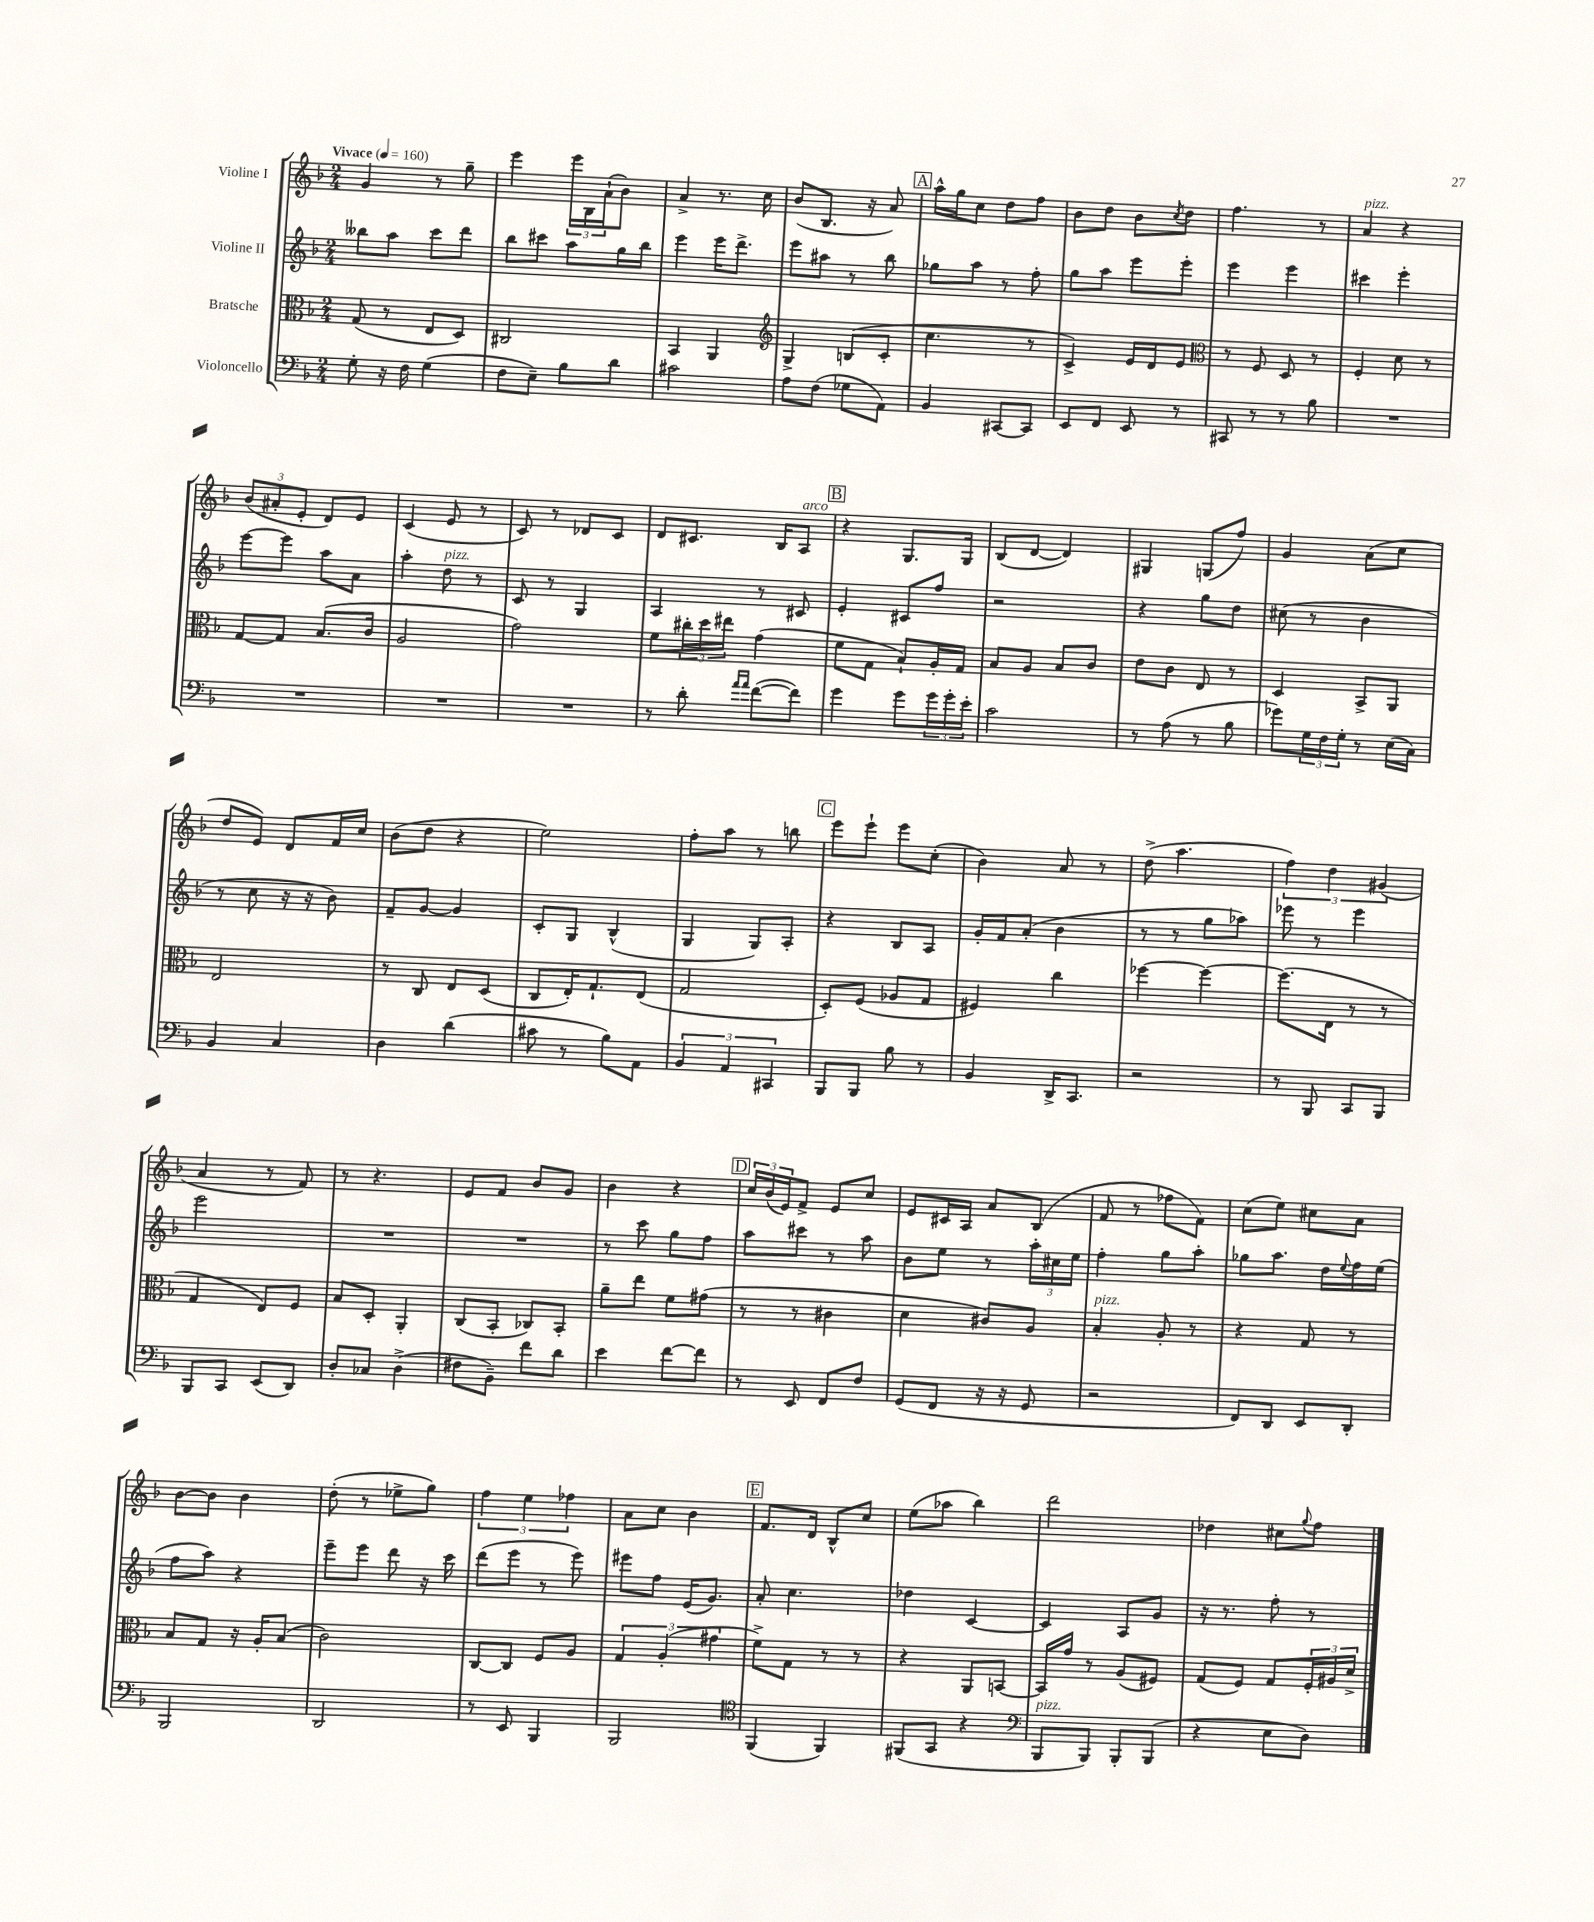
<<
\new StaffGroup <<
\new Staff = "s0" \with { instrumentName = "Violine I" } {
    \clef treble \key f \major \numericTimeSignature \time 2/4 \tempo "Vivace" 4 = 160
    g'4 r8 g''8-- |
    e'''4 \tuplet 3/2 { e'''16 bes16 a'16-!( } bes'8) |
    a'4-> r8. c''16 |
    bes'8( bes8. r16 a'8) |
    \mark \markup { \box "A" } a''16-^ g''16 c''8 d''8 f''8 |
    bes'8 d''8 bes'8 \acciaccatura { c''8 } d''8 |
    f''4. r8 |
    a'4^\markup { \italic "pizz." } r4 |
    \tuplet 3/2 { bes'8( ais'8-. e'8-. } d'8) e'8 |
    c'4( e'8 r8 |
    c'8) r8 des'8 c'8 |
    d'8 cis'8. bes16 a8^\markup { \italic "arco" } |
    \mark \markup { \box "B" } r4 g8. g16 |
    bes8( d'8~ d'4) |
    gis4 g8( f''8) |
    g'4 a'8( c''8 |
    d''8 e'8) d'8 f'16 c''16 |
    bes'8( d''8 r4 |
    e''2) |
    f''8-. a''8 r8 b''8 |
    \mark \markup { \box "C" } e'''8 e'''8-! e'''8 c''8-.( |
    bes'4) a'8 r8 |
    d''8->( a''4. |
    \tuplet 3/2 { f''4) d''4 gis'4( } |
    a'4 r8 f'8) |
    r8 r4. |
    e'8 f'8 bes'8 g'8 |
    bes'4 r4 |
    \mark \markup { \box "D" } \tuplet 3/2 { c''16 bes'16( e'16) } f'8-> e'8 c''8 |
    e'8 cis'16 a16 a'8 bes8( |
    f'8 r8 fes''8 f'8) |
    c''8( e''8) cis''8 a'8 |
    bes'8~ bes'8 bes'4 |
    d''8-.( r8 ees''8-> g''8) |
    \tuplet 3/2 { f''4 e''4 fes''4 } |
    a'8 c''8 bes'4 |
    \mark \markup { \box "E" } f'8. d'16 bes8-^ c''8 |
    e''8( aes''8 bes''4) |
    d'''2 |
    des''4 cis''8 \appoggiatura { g''8 } f''8 \bar "|." |
}
\new Staff = "s1" \with { instrumentName = "Violine II" } {
    \clef treble \key f \major \numericTimeSignature \time 2/4
    beses''8 a''8 c'''8 d'''8 |
    bes''8 cis'''8 a''8 g''16 bes''16 |
    e'''4 e'''16 d'''8.-> |
    e'''8 ais''8 r8 bes''8 |
    \mark \markup { \box "A" } ges''8 a''8 r8 f''8-. |
    g''8 a''8 e'''8 e'''8-. |
    e'''4 e'''4 |
    cis'''4 e'''4-. |
    e'''8~ e'''8 a''8 a'8 |
    a''4-. d''8^\markup { \italic "pizz." } r8 |
    c'8 r8 g4 |
    a4 r8 cis'8 |
    \mark \markup { \box "B" } e'4-. cis'8 f''8 |
    r2 |
    r4 g''8 d''8 |
    cis''8( r8 bes'4 |
    r8 c''8 r16 r16 bes'8) |
    f'8-- g'8~ g'4 |
    c'8-. g8 bes4-^( |
    g4 g8) a8-. |
    \mark \markup { \box "C" } r4 bes8 a8 |
    g'16-. f'16 a'8-.( bes'4 |
    r8 r8 g''8 aes''8) |
    ees'''8 r8 ees'''4 |
    e'''2 |
    R2 |
    R2 |
    r8 c'''8 g''8 f''8 |
    \mark \markup { \box "D" } a''8 cis'''8 r8 a''8 |
    bes'8 e''8 r8 \tuplet 3/2 { a''16-. cis''16 e''16 } |
    f''4-. g''8 a''8-. |
    ges''8 a''8. d''16 \appoggiatura { e''8 } f''16 e''16( |
    f''8 a''8) r4 |
    e'''8-- e'''8 d'''8 r16 c'''16 |
    d'''8( e'''8 r8 e'''8) |
    eis'''8 f''8 e'16( g'8.) |
    \mark \markup { \box "E" } a'8-. c''4. |
    des''4 c'4~ |
    c'4 a8 g'8 |
    r16 r8. f''8-. r8 \bar "|." |
}
\new Staff = "s2" \with { instrumentName = "Bratsche" } {
    \clef alto \key f \major \numericTimeSignature \time 2/4
    g8( r8 e8 d8) |
    cis2 |
    bes,4 a,4 |
    \clef treble g4-> b8( c'8-. |
    \mark \markup { \box "A" } c''4. r8 |
    c'4->) e'16 d'16 e'8 |
    \clef alto r8 f8 d8 r8 |
    f4-. d'8 r8 |
    g8~ g8 bes8.( c'16 |
    a2 |
    g'2) |
    f'8 \tuplet 3/2 { cis''16-. d''16 eis''16 } g'4( |
    \mark \markup { \box "B" } f'8 g8 bes8-!) a16-. g16 |
    bes8 a8 bes8 c'8 |
    e'8 c'8 e8 r8 |
    d4 bes,8-> a,8 |
    e2 |
    r8 c8 e8 d8( |
    c8 e16-.) g8.-! e8( |
    g2 |
    \mark \markup { \box "C" } d8-.) f8( aes8 g8 |
    fis4) c''4 |
    fes''4~ fes''4~ |
    fes''8.( e16 r8 r8 |
    g4 e8) f8 |
    bes8 d8-. a,4-. |
    c8( bes,8-. ces8) bes,8-. |
    a'8-- e''8 f'8 gis'8( |
    \mark \markup { \box "D" } r8 r8 cis'4 |
    d'4 cis'8) a8 |
    bes4-.^\markup { \italic "pizz." } a8-. r8 |
    r4 g8 r8 |
    bes8 g8 r16 a16-. bes8( |
    c'2) |
    c8~ c8 f8 a8 |
    \tuplet 3/2 { g4 a4-.( gis'4 } |
    \mark \markup { \box "E" } f'8->) g8 r8 r8 |
    r4 a,8 b,8~ |
    b,16 g'16 r8 a8( fis8) |
    g8( f8) g8 \tuplet 3/2 { f16-. ais16 d'16-> } \bar "|." |
}
\new Staff = "s3" \with { instrumentName = "Violoncello" } {
    \clef bass \key f \major \numericTimeSignature \time 2/4
    g8-. r16 f16 g4( |
    f8 e8--) bes8 d'8 |
    cis'2 |
    a8 f8( ges8 a,8) |
    \mark \markup { \box "A" } bes,4 cis,8~ cis,8 |
    e,8 f,8 e,8 r8 |
    cis,8 r8 r8 bes8 |
    R2 |
    R2 |
    R2 |
    R2 |
    r8 d'8-. \grace { a'16 a'16 } f'8~( f'8) |
    \mark \markup { \box "B" } g'4 g'8 \tuplet 3/2 { g'16 g'16-. e'16-. } |
    c'2 |
    r8 a8( r8 bes8 |
    ges'8) \tuplet 3/2 { g16 f16 g16-. } r8 e16( c16) |
    bes,4 c4 |
    d4 d'4( |
    cis'8 r8 bes8) a,8 |
    \tuplet 3/2 { bes,4 a,4 cis,4 } |
    \mark \markup { \box "C" } bes,,8 bes,,8 bes8 r8 |
    bes,4 d,16-> c,8. |
    r2 |
    r8 bes,,8 c,8 bes,,8 |
    bes,,8 c,8 e,8( d,8) |
    d8-. ces8 d4->( |
    fis8 bes,8--) f'8 d'8 |
    e'4 f'8~ f'8 |
    \mark \markup { \box "D" } r8 e,8 f,8 f8 |
    g,8( f,8 r16 r16 g,8 |
    r2 |
    f,8) d,8 e,8 d,8-. |
    bes,,2 |
    d,2 |
    r8 e,8 bes,,4 |
    bes,,2 |
    \mark \markup { \box "E" } \clef tenor f,4( f,4) |
    fis,8( g,8 r4 |
    \clef bass bes,,8^\markup { \italic "pizz." } bes,,8) bes,,8-. bes,,8( |
    r4 e8 d8) \bar "|." |
}
>>
>>
\layout { \context { \Score \remove "Bar_number_engraver" } }
